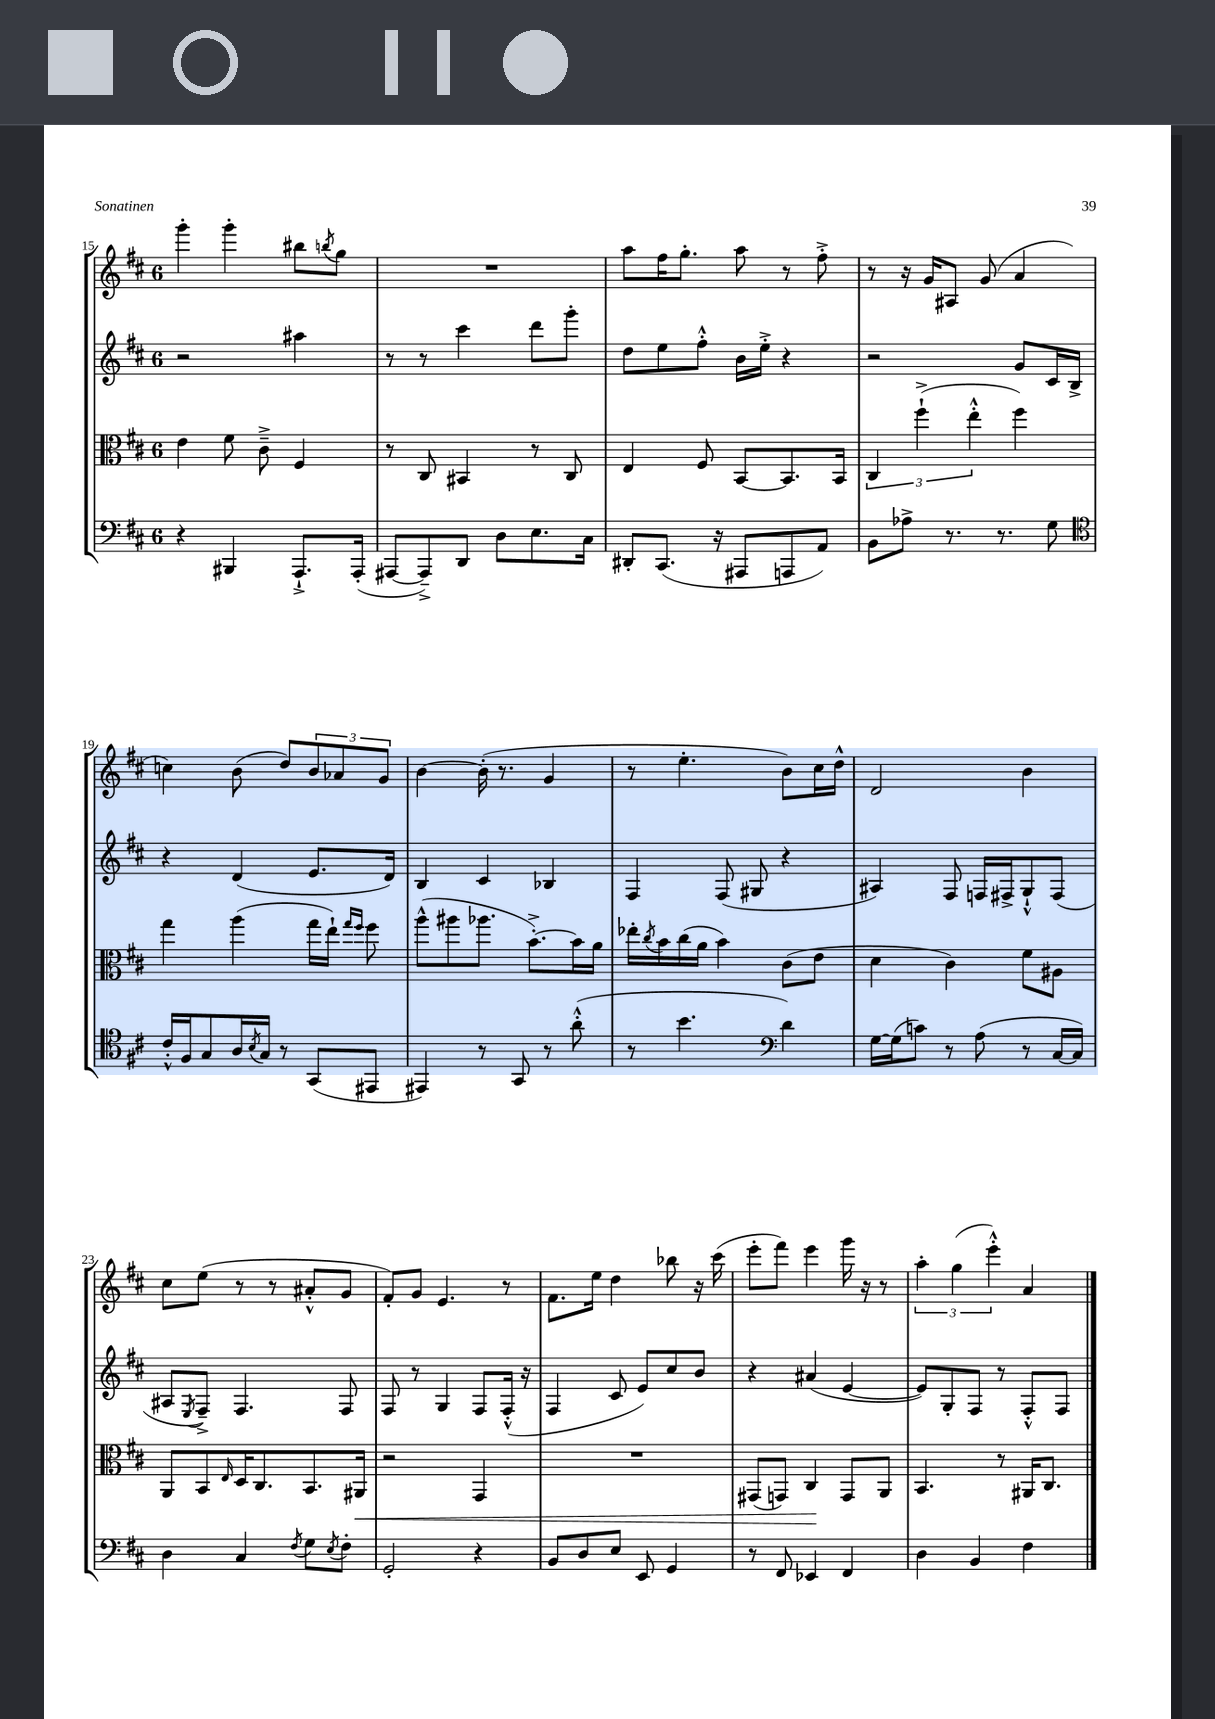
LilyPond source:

<<
\new StaffGroup <<
\new Staff = "s0" {
    \clef treble \key d \major \once \override Staff.TimeSignature.style = #'single-digit \time 6/8
    g'''4-. g'''4-. bis''8 \acciaccatura { b''8 } g''8 |
    R2. |
    a''8 fis''16 g''8.-. a''8 r8 fis''8-.-> |
    r8 r16 g'16 ais8 g'8( a'4 |
    c''4) b'8( d''8) \tuplet 3/2 { b'8 aes'8 g'8 } |
    b'4~ b'16-.( r8. g'4 |
    r8 e''4.-. b'8) cis''16 d''16-^ |
    d'2 b'4 |
    cis''8 e''8( r8 r8 ais'8-.-^ g'8 |
    fis'8-.) g'8 e'4. r8 |
    fis'8. e''16 d''4 bes''8 r16 cis'''16( |
    e'''8-. fis'''8) e'''4 g'''16 r16 r8 |
    \tuplet 3/2 { a''4-. g''4( e'''4-.-^) } a'4 \bar "|." |
}
\new Staff = "s1" {
    \clef treble \key d \major \once \override Staff.TimeSignature.style = #'single-digit \time 6/8
    r2 ais''4 |
    r8 r8 cis'''4 d'''8 g'''8-. |
    d''8 e''8 fis''8-.-^ b'16 e''16-.-> r4 |
    r2 g'8 cis'16 b16-> |
    r4 d'4( e'8. d'16) |
    b4 cis'4 bes4 |
    fis4 fis8( gis8 r4 |
    ais4) fis8 f16 fis16-> g8-!-^ fis8( |
    ais8 \acciaccatura { e8 } fis8--->) fis4. fis8 |
    fis8 r8 g4 fis8 fis16-.-^( r16 |
    fis4 cis'8 e'8) cis''8 b'8 |
    r4 ais'4( e'4~ |
    e'8) g8-. fis8 r8 fis8-.-^ fis8 \bar "|." |
}
\new Staff = "s2" {
    \clef alto \key d \major \once \override Staff.TimeSignature.style = #'single-digit \time 6/8
    e'4 fis'8 cis'8---> fis4 |
    r8 cis8 bis,4 r8 cis8 |
    e4 fis8 b,8~ b,8. b,16 |
    \tuplet 3/2 { cis4 fis''4-!->( e''4-.-^ } fis''4) |
    g''4 a''4( g''16 e''16-!) \grace { g''16 fis''16 } fis''8 |
    a''8-^( ais''8 aes''8. b'8.~-.->) b'16 a'16 |
    ees''16-. \acciaccatura { cis''8 } b'16 cis''16( a'16 b'4) cis'8( e'8 |
    d'4 cis'4) fis'8 ais8 |
    a,8 b,8 \grace { e16 } d16 cis8. b,8. ais,16\< |
    r2 g,4 |
    R2. |
    gis,8( g,8) cis4\! g,8 a,8 |
    b,4. r8 ais,16 cis8. \bar "|." |
}
\new Staff = "s3" {
    \clef bass \key d \major \once \override Staff.TimeSignature.style = #'single-digit \time 6/8
    r4 bis,,4 a,,8.-!-> a,,16-.( |
    ais,,8~ ais,,8--->) d,8 d8 e8. cis16 |
    dis,8-. cis,8.( r16 ais,,8 a,,8 a,8) |
    b,8 aes8-> r8. r8. g8 |
    \clef tenor cis'16-.-^ fis16 g8 a16 \acciaccatura { b8 } g16 r8 g,8( eis,8 |
    eis,4) r8 g,8 r8 a'8-.-^( |
    r8 b'4. \clef bass d'4) |
    g16~ g16( c'8) r8 a8( r8 cis16~ cis16) |
    d4 cis4 \acciaccatura { fis8 } g8 \acciaccatura { e8 } fis8-. |
    g,2-. r4 |
    b,8 d8 e8 e,8 g,4 |
    r8 fis,8 ees,4 fis,4 |
    d4 b,4 fis4 \bar "|." |
}
>>
>>
\layout { \context { \Score currentBarNumber = #15 } }
